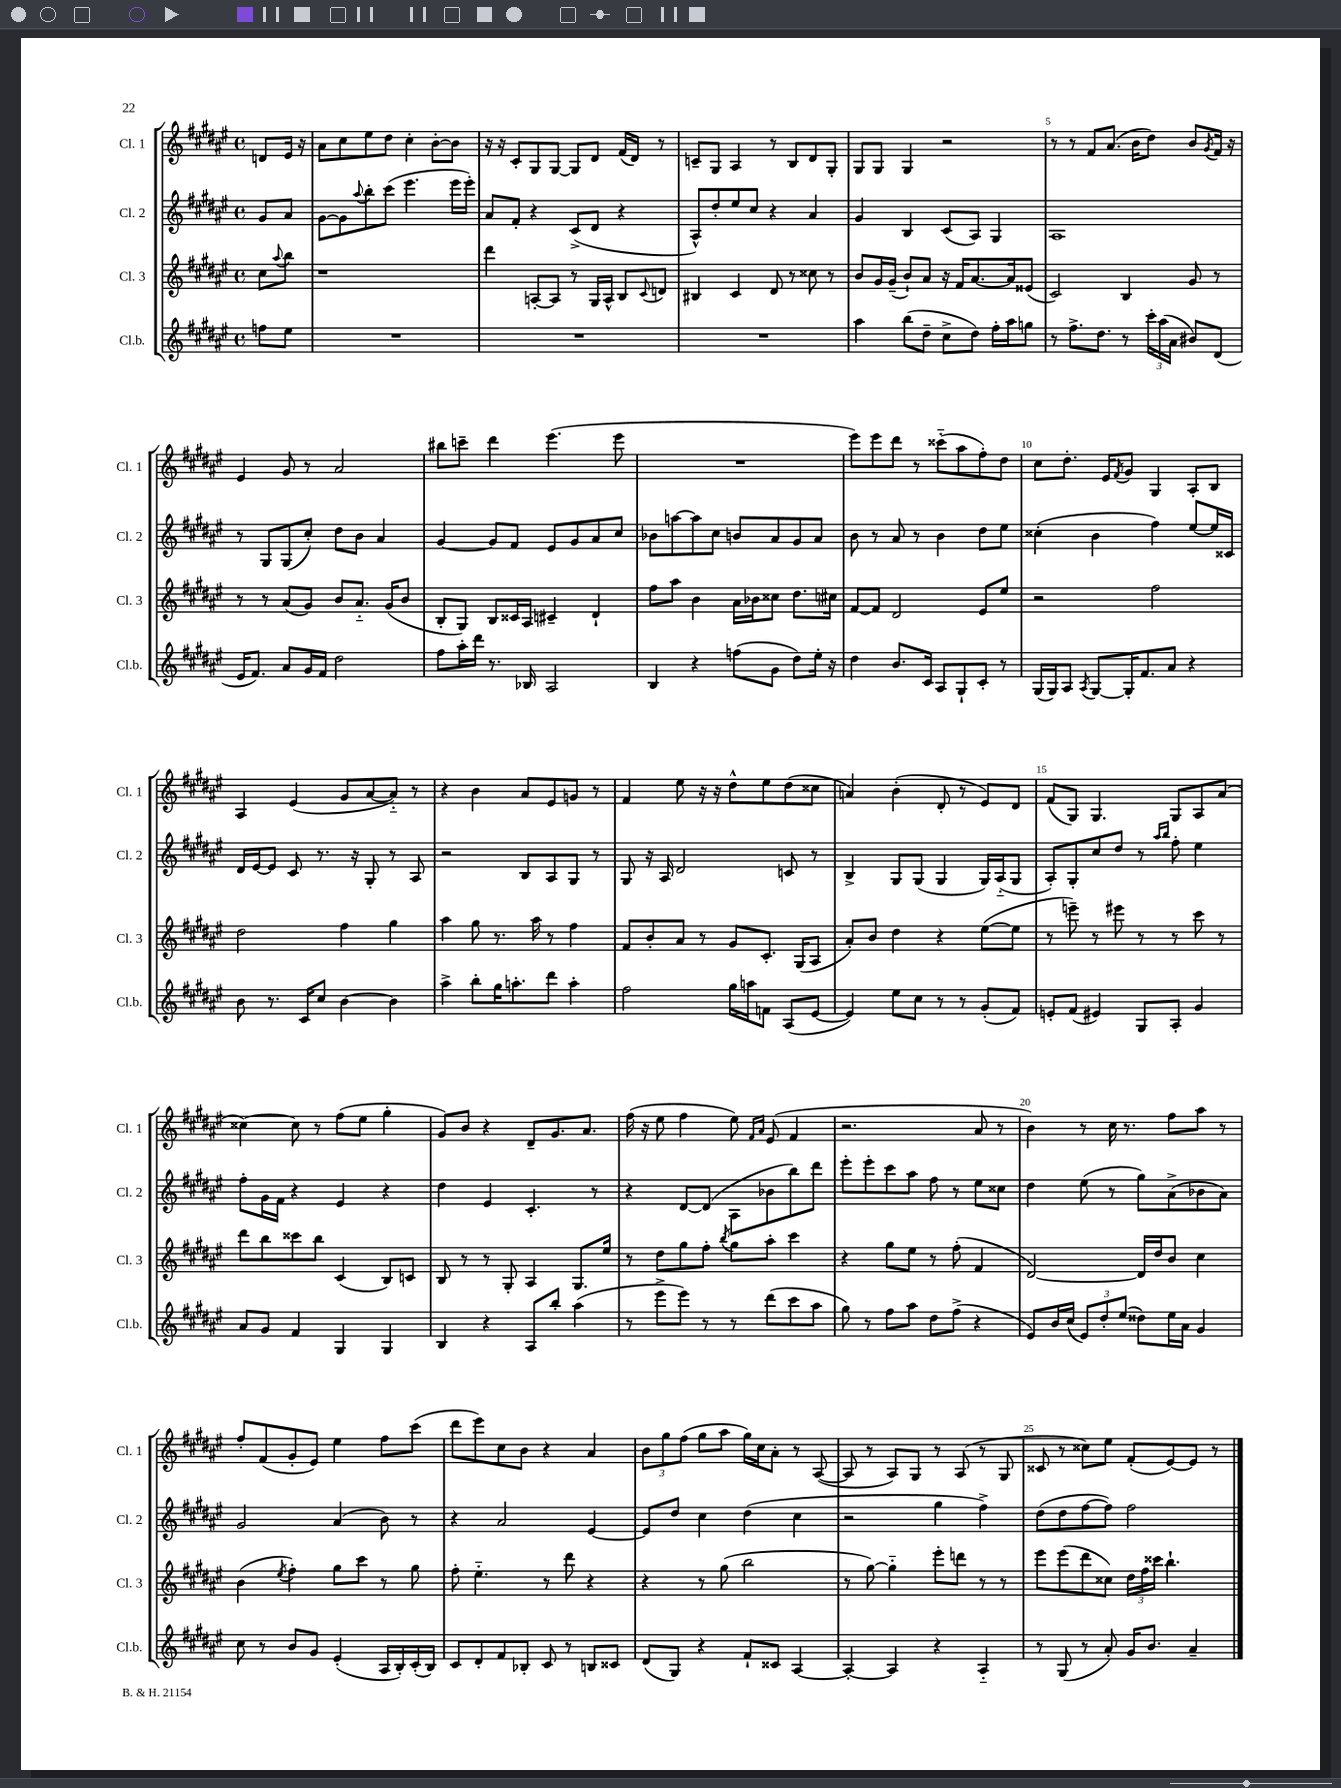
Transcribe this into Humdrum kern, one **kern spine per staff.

**kern	**kern	**kern	**kern
*staff4	*staff3	*staff2	*staff1
*clefG2	*clefG2	*clefG2	*clefG2
*k[f#c#g#d#a#e#]	*k[f#c#g#d#a#e#]	*k[f#c#g#d#a#e#]	*k[f#c#g#d#a#e#]
*M4/4	*M4/4	*M4/4	*M4/4
*met(c)	*met(c)	*met(c)	*met(c)
8ff\L	8cc#\L	8g#/L	8d/L
.	8qqaa#/	.	.
8ee#\J	8bb\J	8a#/J	16e#/Jk
.	.	.	16r
=	=	=	=
1r	1r	[8g#\L	8a#\L
.	.	8g#\]	8cc#\
.	.	8qqaa#/	.
.	.	8bb'\	8ee#\
.	.	(8ccc#\J	8dd#\J
.	.	4.eee#\	4cc#'\
.	.	.	[8b'\L
.	.	16eee#\LL	8b\]J
.	.	16eee#'\JJ)	.
=	=	=	=
1r	4ddd#\	8a#/L	16r
.	.	.	16r
.	.	8f#'/J	8c#'/L
.	[8A'/L	4r	8G#/
.	8A/]J	.	[8G#/J
.	8r	(8c#^/L	8G#/]L
.	16G#/LL	8d#/J	8d#/J
.	16A^^/JJ	.	.
.	8B/L	4r	(16f#/LL
.	.	.	16d#/JJ)
.	8qqc#/	.	.
.	8d/J	.	8r
=	=	=	=
1r	4B#/	8A#^^/L)	8c~/L
.	.	8dd#'/	8G#/J
.	4c#/	8ee#/	4A#/
.	.	8cc#/J	.
.	8d#/	4r	8r
.	8r	.	8B/L
.	8cc##\	4a#/	8d#/
.	8r	.	8G#'/J
=	=	=	=
4aa#\	8b/L	4g#/	8G#/L
.	16g#/L	.	8G#/J
.	(16g#~/JJ	.	.
(8bb\L	8b`/L)	4B/	4G#/
8dd#~\J	8a#/J	.	.
8cc#^\L	16r	(8c#/L	2r
.	16f#/LK	.	.
8dd#\J)	[8.a#/	8A#/J)	.
16ff#'\LL	.	4G#/	.
16aa#\J	16a#/]k	.	.
8gg\J	(8e##/J	.	.
=	=	=	=
8r	2c#/)	1A#	8r
8.ff#^\L	.	.	8r
.	.	.	8f#/L
8.dd#\J	.	.	.
.	.	.	(8.a#/J
8r	4B/	.	.
.	.	.	16b\LK
24ccc#'\LL	.	.	8dd#\J)
(24aa#\	.	.	.
24a#\JJ	.	.	.
8b#/L)	8g#/	.	8b/L
.	.	.	8qg#/
(8d#/J	8r	.	16f#/Jk
.	.	.	16r
=	=	=	=
16e#/LK	8r	8r	4e#/
8.f#/J)	.	.	.
.	8r	8G#/L	.
8a#/L	(8a#/L	(8G#/	8g#/
16g#/L	8g#/J)	8cc#'/J)	8r
16f#/JJ	.	.	.
2dd#\	8b/L	8dd#\L	2a#/
.	8.a#'~/J	8b\J	.
.	.	4a#/	.
.	(16g#/LK	.	.
.	8b/J	.	.
=	=	=	=
8ff#\L	8B'/L	[4g#/	8bb#\L
16aa#'\L	8G#/J)	.	8ccc~\J
16ddd#\JJ	.	.	.
8.r	8B/L	8g#/]L	4ddd#\
.	16c##/L	8f#/J	.
16B-/	16A#/JJ	.	.
2A#/	4c#~/	8e#/L	(4.eee#\
.	.	8g#/	.
.	4d#`/	8a#/	.
.	.	8cc#/J	8eee#\
=	=	=	=
4B/	8ff#\L	8b-\L	1r
.	8aa#\J	[8aa\	.
4r	4b\	8aa\]	.
.	.	8cc#\J	.
(8ff\L	16a#\LL	8b/L	.
.	16b-\J	.	.
8g#\J	8cc##\J	8a#/	.
8dd#\L)	8.dd#\L	8g#/	.
16ee#'\Jk	.	8a#/J	.
16r	16cc#\Jk	.	.
=	=	=	=
4dd#\	[8f#/L	8b\	8eee#\L)
.	8f#/]J	8r	8eee#\
8.b/L	2d#/	8a#/	8ddd#\J
.	.	8r	8r
16c#/Jk	.	.	.
8A#/L	.	4b\	(8ccc##'~\L
8G#`/	.	.	8aa#\
8c#'/J	8e#/L	8dd#\L	8ff#'\)
8r	8ee#/J	8ee#\J	8dd#\J
=	=	=	=
(16G#/LL	2r	(4cc##'\	8cc#\L
16G#/J)	.	.	.
8A#/J	.	.	8.dd#'\J
8qA#/	.	.	.
[8G#/L	.	4b\	.
.	.	.	16e#/LK
.	.	.	8qf#/
16G#'/]K	.	.	8g#/J
8.f#/	.	.	.
.	2ff#\	4ff#\)	4G#/
8a#/J	.	.	.
4r	.	[8ee#/L	8A#'/L
.	.	16ee#/]L	8B/J
.	.	16c##/JJ	.
=	=	=	=
8b\	2dd#\	16d#/LL	4A#/
.	.	[16e#/J	.
8.r	.	8e#/]J	.
.	.	8c#/	(4e#/
16c#/LK	.	.	.
8cc#/J	.	8.r	.
[4b\	4ff#\	.	8g#/L
.	.	16r	.
.	.	8G#'/	[8a#/
4b\]	4gg#\	8r	8a#'~/]J)
.	.	8A#/	8r
=	=	=	=
4aa#^\	4aa#\	2r	4r
8bb'\L	8gg#\	.	4b\
16gg#\K	8.r	.	.
8.aa'\	.	.	.
.	.	8B/L	8a#/L
.	16aa#\	.	.
8ddd#\J	8r	8A#/	8e#/
4aa'\	4ff#\	8G#/J	8g/J
.	.	8r	8r
=	=	=	=
2ff#\	8f#/L	8G#/	4f#/
.	8b'/	16r	.
.	.	16A#/	.
.	8a#/J	2d#/	8ee#\
.	8r	.	16r
.	.	.	16r
16gg#\LL	8g#/L	.	8dd#^^\L
16aa\J	.	.	.
8f\J	8.c#'/J	.	8ee#\
(8A#/L	.	8c/	(8dd#\
.	(16G#/LK	.	.
[8e#/J	8A#/J	8r	8cc##\J
=	=	=	=
4e#/])	8a#'/L)	4B^/	4a/)
.	8b/J	.	.
8ee#\L	4dd#\	8G#/L	(4b'\
8cc#\J	.	(8G#/J	.
8r	4r	4G#/	8d#'/
8r	.	.	8r
(8g#'/L	([8ee#\L	16G#/LL)	8e#/L)
.	.	(16A#'~/J	.
8f#/J)	8ee#\]J	8G#/J	8d#/J
=	=	=	=
8e'/L	8r	8A#'/L)	(8f#/L
(8f#/J	8eee~\)	8G#'/	8G#/J)
4e#/)	8r	8cc#/	4.G#/
.	8eee#\	8dd#/J	.
8G#/L	8r	8r	.
.	.	16qqaa#/LL	.
.	.	16qqbb/JJ	.
8A#'/J	8r	8ff#'\	8G#/L
4g#/	8ccc#\	4ee#\	8A#/
.	8r	.	(8a#/J
=	=	=	=
8a#/L	8ddd#\L	8ff#'\L	[4cc##\)
8g#/J	8bb\	16g#\L	.
.	.	16f#\JJ	.
4f#/	8ccc##\	4r	8cc##\]
.	8bb\J	.	8r
4G#/	(4c#/	4e#/	(8ff#\L
.	.	.	8ee#\J
4G#/	8B/L)	4r	4gg#'\
.	8c/J	.	.
=	=	=	=
4B/	8B/	4dd#\	8g#/L)
.	8r	.	8b/J
4r	8r	4e#/	4r
.	8G#'/	.	.
8A#/L	4A#/	4.c#'/	8d#~/L
8bb'/J	.	.	8.g#/
(4aa#\	8.G#/L	.	.
.	.	.	8.a#/J
.	.	8r	.
.	16ee#/Jk	.	.
=	=	=	=
8r	8r	4r	(16ff#\
.	.	.	16r
8eee#^\L	8dd#\L	.	8ee#\
8eee#\J)	8gg#\	[8d#/L	4ff#\
8r	8ff#'\J	(8d#/]J	.
.	8qbb/	.	.
8r	8gg#\L	8A#\L	8ee#\)
.	.	.	16qqf#/LL
.	.	.	16qqa#/JJ
(8ddd#\L	8aa#'\J	8b-\	(8e#/
8ccc#\	4ccc#\	8bb\)	4f#/
8aa#\J	.	8ddd#\J	.
=	=	=	=
8gg#\)	4r	8eee#'\L	2.r
8r	.	8eee#'\	.
8ff#\L	8gg#\L	8ccc#\	.
8aa#\J	8ee#\J	8aa#\J	.
8dd#\L	8r	8ff#\	.
(8ff#^\J	(8ff#'\	8r	.
4r	4f#/	8ee#\L	8a#/
.	.	8cc##\J	8r
=	=	=	=
8e#/L)	[2d#/)	4dd#\	4b\)
16b/L	.	.	.
(16cc#/JJ	.	.	.
12e#/L)	.	(8ee#\	8r
12dd#'/	.	.	.
.	.	8r	16cc#\
(12ee#/J	.	.	.
.	.	.	8.r
8dd##\L)	16d#/]LL	8gg#\L)	.
.	16dd#/J	.	.
16ee#\L	8b/J	(8a#^\	8ff#\L
16a#\JJ	.	.	.
4g#/	4cc#\	8b-\	8aa#\J
.	.	8a#\J)	8r
=	=	=	=
8cc#\	(4b\	2g#/	8ff#'/L
8r	.	.	(8f#/
.	8qee#/	.	.
8b/L	4ff#'\)	.	8g#'/
8g#/J	.	.	8e#/J)
(4e#'/	8gg#\L	(4a#/	4ee#\
.	8ccc#\J	.	.
16A#/LL	8r	8b\)	8ff#\L
16B'/)	.	.	.
(16c#'/	8gg#\	8r	(8ccc#\J
16B/JJ)	.	.	.
=	=	=	=
8c#/L	8ff#'\	4r	8ddd#\L
8d#'/	4.ee#'~\	.	8eee#\)
8f#/	.	2a#/	8cc#\
8B-'/J	.	.	8b\J
8c#/	8r	.	4r
8r	8ddd#\	.	.
8B/L	4r	[4e#/	4a#/
8c##/J	.	.	.
=	=	=	=
(8d#/L	4r	8e#/]L	12b\L
.	.	.	12gg#\
8G#/J)	.	8dd#/J	.
.	.	.	(12ff#\J
4r	8r	4cc#\	8gg#\L
.	(8gg#\	.	8aa#\J
8f#`/L	2bb\	(4dd#\	16gg#\LL)
.	.	.	16cc#\J
8c##/J	.	.	8a#'\J
[4A#/	.	4cc#\	8r
.	.	.	([8A#/
=	=	=	=
4A#'/_	8r	2r	8A#/]
.	[8gg#\)	.	8r
4A#/]	4gg#'~\]	.	8A#/L)
.	.	.	8G#/J
4r	8eee#'\L	4gg#\	8r
.	8ddd\J	.	(8A#/
4A#'~/	8r	4ff#^\)	8r
.	8r	.	8G#/
=	=	=	=
8r	8eee#\L	(8dd#\L	8c##/
(8G#/	(8eee#\	8dd#\	8r
8r	8ddd#\	[8ff#\	8cc##\L)
8a#'/)	8cc##\J)	8ff#\]J)	8ee#\J
16g#/LK	24dd#\LL	2ff#\	(8f#'/L
.	24ff#\	.	.
8.b/J	.	.	.
.	24ccc##\JJ	.	.
.	4.bb`\	.	[8e#/)
4a#~/	.	.	8e#/]J
.	.	.	8r
==	==	==	==
*-	*-	*-	*-
